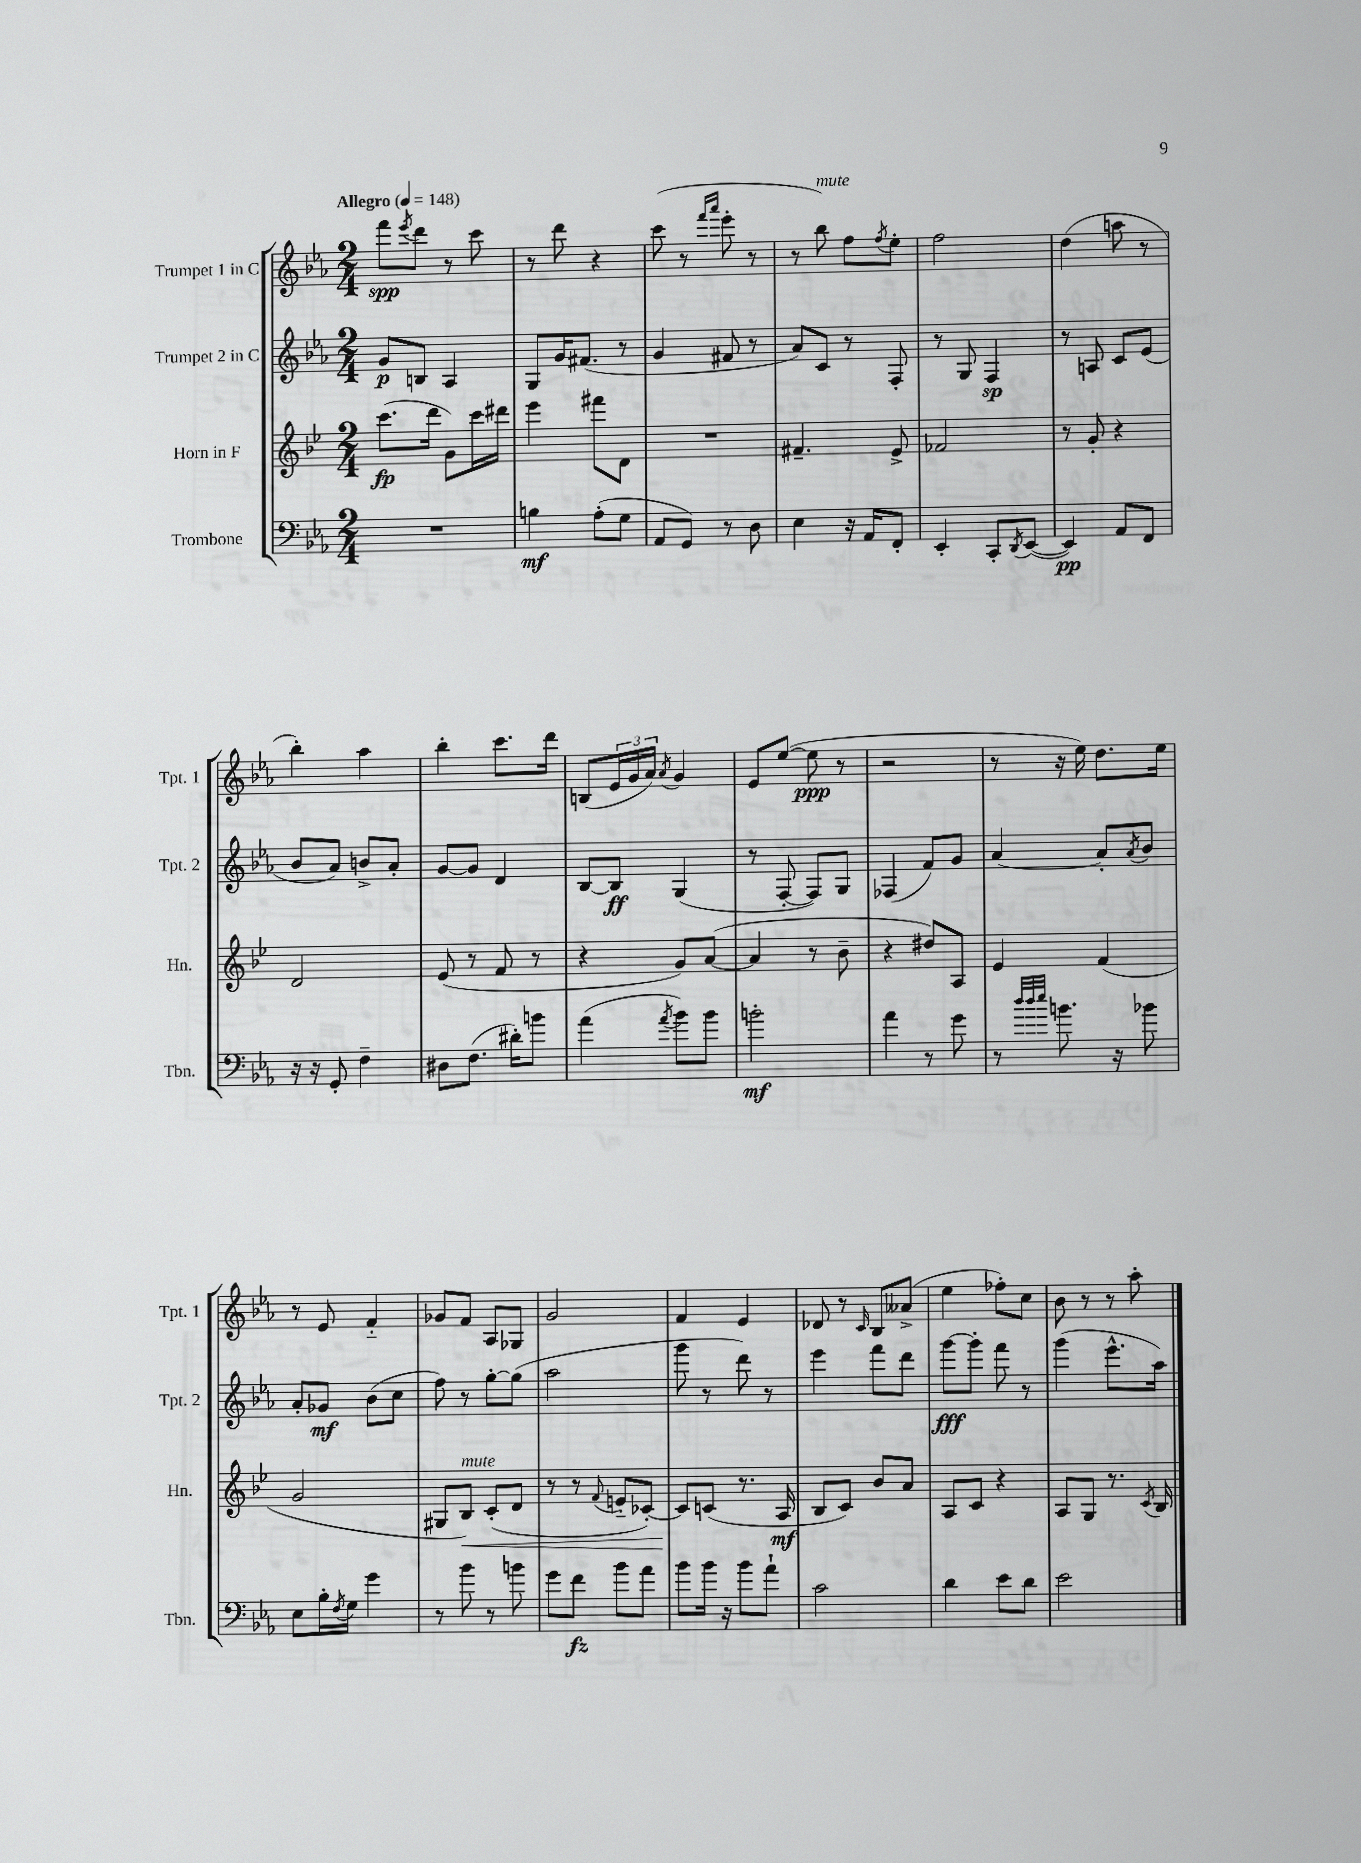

**kern	**dynam	**kern	**dynam	**kern	**dynam	**kern	**dynam
*part4	*part4	*part3	*part3	*part2	*part2	*part1	*part1
*staff4	*staff4	*staff3	*staff3	*staff2	*staff2	*staff1	*staff1
*I"Trombone	*	*I"Horn in F	*	*I"Trumpet 2 in C	*	*I"Trumpet 1 in C	*
*I'Tbn.	*	*I'Hn.	*	*I'Tpt. 2	*	*I'Tpt. 1	*
*clefF4	*	*clefG2	*	*clefG2	*	*clefG2	*
*k[b-e-a-]	*	*k[b-e-]	*	*k[b-e-a-]	*	*k[b-e-a-]	*
*M2/4	*	*M2/4	*	*M2/4	*	*M2/4	*
*MM148	*	*MM148	*	*MM148	*	*MM148	*
=1	=1	=1	=1	=1	=1	=1	=1
!	!	!	!	!	!	!LO:TX:a:B:t=Allegro	!
2r	.	(8.ccc\L	fp	8g/L	p	8fff\L	spp
.	.	.	.	.	.	8qeee-/	.
.	.	.	.	8Bn/J	.	8ddd\J	.
.	.	16ddd\Jk	.	.	.	.	.
.	.	8g\L)	.	4A-/	.	8r	.
.	.	16ccc\L	.	.	.	8ccc\	.
.	.	16ddd#X\JJ	.	.	.	.	.
=2	=2	=2	=2	=2	=2	=2	=2
4Bn\	mf	4eee-\	.	8G/L	.	8r	.
.	.	.	.	16g/K	.	8ddd\	.
.	.	.	.	(8.f#X/J	.	.	.
(8A-'\L	.	8fff#X\L	.	.	.	4r	.
8G\J	.	8d\J	.	8r	.	.	.
=3	=3	=3	=3	=3	=3	=3	=3
8AA-/L	.	2r	.	4g/	.	(8ccc\	.
8GG/J)	.	.	.	.	.	8r	.
.	.	.	.	.	.	16qqfff/LL	.
.	.	.	.	.	.	16qqaaa-/JJ	.
8r	.	.	.	8f#X/	.	8eee-'\	.
8D\	.	.	.	8r	.	8r	.
=4	=4	=4	=4	=4	=4	=4	=4
4E-\	.	4.f#X~/	.	8a-/L)	.	8r	.
!	!	!	!	!	!	!LO:TX:a:i:t=mute	!
.	.	.	.	8c/J	.	8bb-\)	.
16r	.	.	.	8r	.	8ff\L	.
16AA-/KL	.	.	.	.	.	.	.
.	.	.	.	.	.	8qff/	.
8FF'/J	.	8e-^/	.	8F'/	.	8ee-'\J	.
=5	=5	=5	=5	=5	=5	=5	=5
4EE-'/	.	2f-X/	.	8r	.	2ff\	.
.	.	.	.	8G/	.	.	.
8CC'/L	.	.	.	4F/	sp	.	.
8qDD/	.	.	.	.	.	.	.
([8EE-/J	.	.	.	.	.	.	.
=6	=6	=6	=6	=6	=6	=6	=6
4EE-/])	pp	8r	.	8r	.	(4dd\	.
.	.	8g'/	.	8An/	.	.	.
8AA-/L	.	4r	.	8c/L	.	8aan\	.
8FF/J	.	.	.	(8e-/J	.	8r	.
!!LO:LB:g=z
=7	=7	=7	=7	=7	=7	=7	=7
16r	.	2d/	.	8b-/L	.	4bb-'\)	.
16r	.	.	.	.	.	.	.
8GG'/	.	.	.	8a-/J)	.	.	.
4F~\	.	.	.	8bn^/L	.	4aa-\	.
.	.	.	.	8a-'/J	.	.	.
=8	=8	=8	=8	=8	=8	=8	=8
8D#X\L	.	(8e-/	.	[8g/L	.	4bb-'\	.
(8.F\J	.	8r	.	8g/J]	.	.	.
.	.	8f/	.	4d/	.	8.ccc\L	.
16d#X'\KL)	.	.	.	.	.	.	.
8bn\J	.	8r	.	.	.	.	.
.	.	.	.	.	.	16ddd\Jk	.
=9	=9	=9	=9	=9	=9	=9	=9
(4a-\	.	4r	.	[8B-/L	.	(8Bn/L	.
.	.	.	.	8B-/J]	ff	24e-/L	.
.	.	.	.	.	.	24g/	.
.	.	.	.	.	.	24a-/JJ)	.
8qa-/	.	.	.	.	.	8qa-/	.
8b-\L)	.	8g/L)	.	(4G/	.	4g/	.
8b-\J	.	([8a/J	.	.	.	.	.
=10	=10	=10	=10	=10	=10	=10	=10
2bn'\	mf	4a/]	.	8r	.	8e-/L	.
.	.	.	.	[8F'/	.	([8ee-/J	.
.	.	8r	.	8F/L])	.	8ee-\]	ppp
.	.	8b-~\	.	8G/J	.	8r	.
=11	=11	=11	=11	=11	=11	=11	=11
4a-\	.	4r	.	(4F-X/	.	2r	.
8r	.	8dd#X/L)	.	8f/L)	.	.	.
8g\	.	8A/J	.	8g/J	.	.	.
=12	=12	=12	=12	=12	=12	=12	=12
8r	.	4e-/	.	[4a-/	.	8r	.
32qqdd/LLL	.	.	.	.	.	.	.
32qqdd/	.	.	.	.	.	.	.
32qqee-/JJJ	.	.	.	.	.	.	.
8.bn\	.	.	.	.	.	16r	.
.	.	.	.	.	.	16ee-\)	.
.	.	(4f/	.	8a-'/L]	.	8.dd\L	.
16r	.	.	.	.	.	.	.
.	.	.	.	8qa-/	.	.	.
8b-X\	.	.	.	8b-/J	.	.	.
.	.	.	.	.	.	16ee-\Jk	.
!!LO:LB:g=z
=13	=13	=13	=13	=13	=13	=13	=13
8E-\L	.	2g/	.	8a-'/L	.	8r	.
16B-'\L	.	.	.	8g-X/J	mf	8e-/	.
8qF/	.	.	.	.	.	.	.
16G\JJ	.	.	.	.	.	.	.
4g\	.	.	.	(8b-\L	.	4f/	.
.	.	.	.	8cc\J	.	.	.
=14	=14	=14	=14	=14	=14	=14	=14
8r	.	8G#X/L	.	8ff\)	.	8g-X/L	.
!	!	!LO:TX:a:i:t=mute	!	!	!	!	!
!	!	!	!LO:HP:b	!	!	!	!
8b-\	.	8B-/J)	<	8r	.	8f/J	.
8r	.	(8c'/L	.	[8gg'\L	.	8A-/L	.
8bn\	.	8d/J	.	(8gg\J]	.	8G-X/J	.
=15	=15	=15	=15	=15	=15	=15	=15
8g\L	.	8r	.	2aa-\	.	2g/	.
8f\J	fz	8r	.	.	.	.	.
.	.	8qqf/	.	.	.	.	.
8b-\L	.	8en/L	.	.	.	.	.
8a-\J	.	[8c-X'/J)	.	.	.	.	.
=16	=16	=16	=16	=16	=16	=16	=16
8b-\L	.	8c-/L]	.	8ggg\	.	4f/	.
16b-\Jk	.	(8cn/J	[	8r	.	.	.
16r	.	.	.	.	.	.	.
8b-\L	.	8.r	.	8ddd\)	.	4e-/	.
8a-`\J	.	.	.	8r	.	.	.
.	.	16A/	mf	.	.	.	.
=17	=17	=17	=17	=17	=17	=17	=17
2c\	.	8B-/L	.	4eee-\	.	8d-X/	.
.	.	8c/J)	.	.	.	8r	.
.	.	.	.	.	.	16qqc/	.
.	.	8b-/L	.	8fff\L	.	8B-/L	.
.	.	8a/J	.	8ddd\J	.	(8a--X^/J	.
=18	=18	=18	=18	=18	=18	=18	=18
4d\	.	8A/L	.	[8ggg\L	fff	4ee-\	.
.	.	8c/J	.	8ggg'\J]	.	.	.
8e-\L	.	4r	.	8fff\	.	8ff-X'\L)	.
8d\J	.	.	.	8r	.	8cc\J	.
=19	=19	=19	=19	=19	=19	=19	=19
2e-\	.	8A/L	.	(4ggg\	.	8b-\	.
.	.	8G/J	.	.	.	8r	.
.	.	8.r	.	8.eee-^^\L	.	8r	.
.	.	.	.	.	.	8aa-'\	.
.	.	8qc/	.	.	.	.	.
.	.	16B-/	.	16aa-\Jk)	.	.	.
==	==	==	==	==	==	==	==
*-	*-	*-	*-	*-	*-	*-	*-
